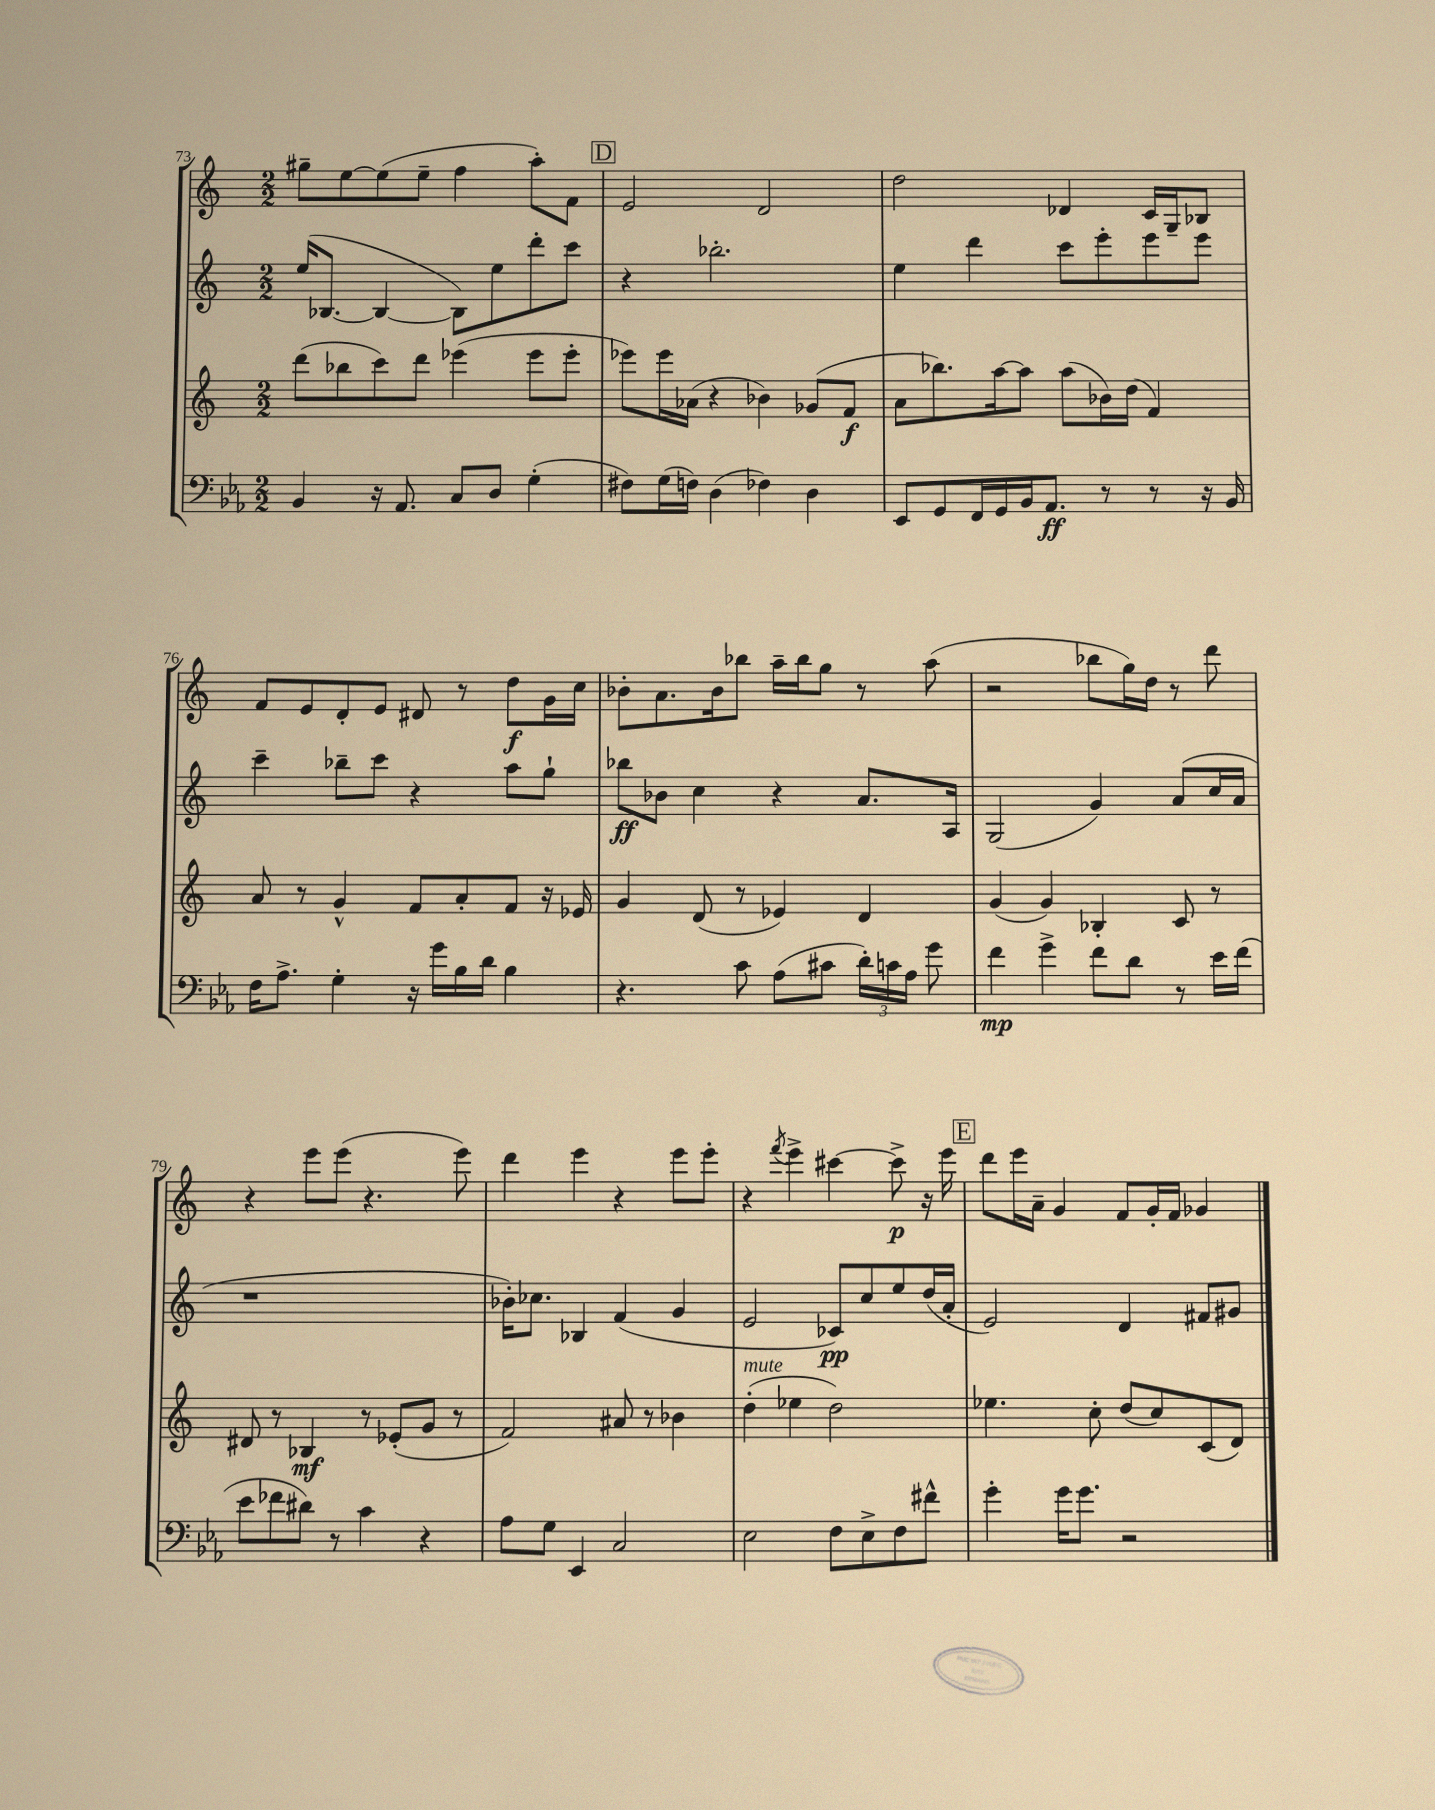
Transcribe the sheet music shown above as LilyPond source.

<<
\new StaffGroup <<
\new Staff = "s0" {
    \clef treble \key c \major \numericTimeSignature \time 2/2
    \autoBeamOff gis''8[-- e''8~ e''8( e''8]-- f''4 a''8[-.) f'8] |
    \mark \markup { \box "D" } e'2 d'2 |
    d''2 des'4 c'16[ g16-- bes8] |
    f'8[ e'8 d'8-. e'8] dis'8 r8 d''8[\f g'16 c''16] |
    bes'8[-. a'8. bes'16 bes''8] a''16[-- bes''16 g''8] r8 a''8( |
    r2 bes''8[ g''16) d''16] r8 d'''8 |
    r4 e'''8[ e'''8]( r4. e'''8) |
    d'''4 e'''4 r4 e'''8[ e'''8]-. |
    r4 \acciaccatura { f'''8 } e'''4-> cis'''4~ cis'''8->\p r16 e'''16 |
    \mark \markup { \box "E" } d'''8[ e'''16 a'16]-- g'4 f'8[ g'16-. f'16] ges'4 \bar "|." |
}
\new Staff = "s1" {
    \clef treble \key c \major \numericTimeSignature \time 2/2
    \autoBeamOff e''16[( bes8.]~ bes4~ bes8[) e''8 d'''8-. c'''8] |
    \mark \markup { \box "D" } r4 bes''2.-. |
    e''4 d'''4 c'''8[ e'''8-. e'''8 e'''8] |
    c'''4-- bes''8[-- c'''8] r4 a''8[ g''8]-! |
    bes''8[\ff bes'8] c''4 r4 a'8.[ a16] |
    g2( g'4) a'8[( c''16 a'16] |
    r1 |
    bes'16[-.) ces''8.] bes4 f'4( g'4 |
    e'2 ces'8[\pp) c''8 e''8 d''16( a'16]-. |
    \mark \markup { \box "E" } e'2) d'4 fis'8[ gis'8] \bar "|." |
}
\new Staff = "s2" {
    \clef treble \key c \major \numericTimeSignature \time 2/2
    \autoBeamOff d'''8[( bes''8 c'''8) d'''8] ees'''4( ees'''8[ ees'''8]-. |
    \mark \markup { \box "D" } ees'''8[) ees'''16 aes'16]( r4 bes'4) ges'8[( f'8]\f |
    a'8[ bes''8.) a''16~ a''8] a''8[( bes'16) d''16]( f'4) |
    a'8 r8 g'4-^ f'8[ a'8-. f'8] r16 ees'16 |
    g'4 d'8( r8 ees'4) d'4 |
    g'4( g'4) bes4-. c'8 r8 |
    dis'8 r8 bes4\mf r8 ees'8[-.( g'8] r8 |
    f'2) ais'8 r8 bes'4 |
    d''4-.^\markup { \italic "mute" }( ees''4 d''2) |
    \mark \markup { \box "E" } ees''4. c''8-. d''8[( c''8) c'8( d'8]) \bar "|." |
}
\new Staff = "s3" {
    \clef bass \key ees \major \numericTimeSignature \time 2/2
    \autoBeamOff bes,4 r16 aes,8. c8[ d8] g4-.( |
    \mark \markup { \box "D" } fis8[) g16( f16]) d4( fes4) d4 |
    ees,8[ g,8 f,16 g,16 bes,16 aes,8.]\ff r8 r8 r16 bes,16 |
    f16[ aes8.]-> g4-. r16 g'16[ bes16 d'16] bes4 |
    r4. c'8 aes8[( cis'8] \tuplet 3/2 { d'16[-.) c'16 aes16] } g'8 |
    f'4\mp g'4-> f'8[ d'8] r8 ees'16[ f'16]( |
    ees'8[ fes'8 dis'8]) r8 c'4 r4 |
    aes8[ g8] ees,4 c2 |
    ees2 f8[ ees8-> f8 fis'8]-^ |
    \mark \markup { \box "E" } g'4-. g'16[ g'8.] r2 \bar "|." |
}
>>
>>
\layout { \context { \Score currentBarNumber = #73 } }
